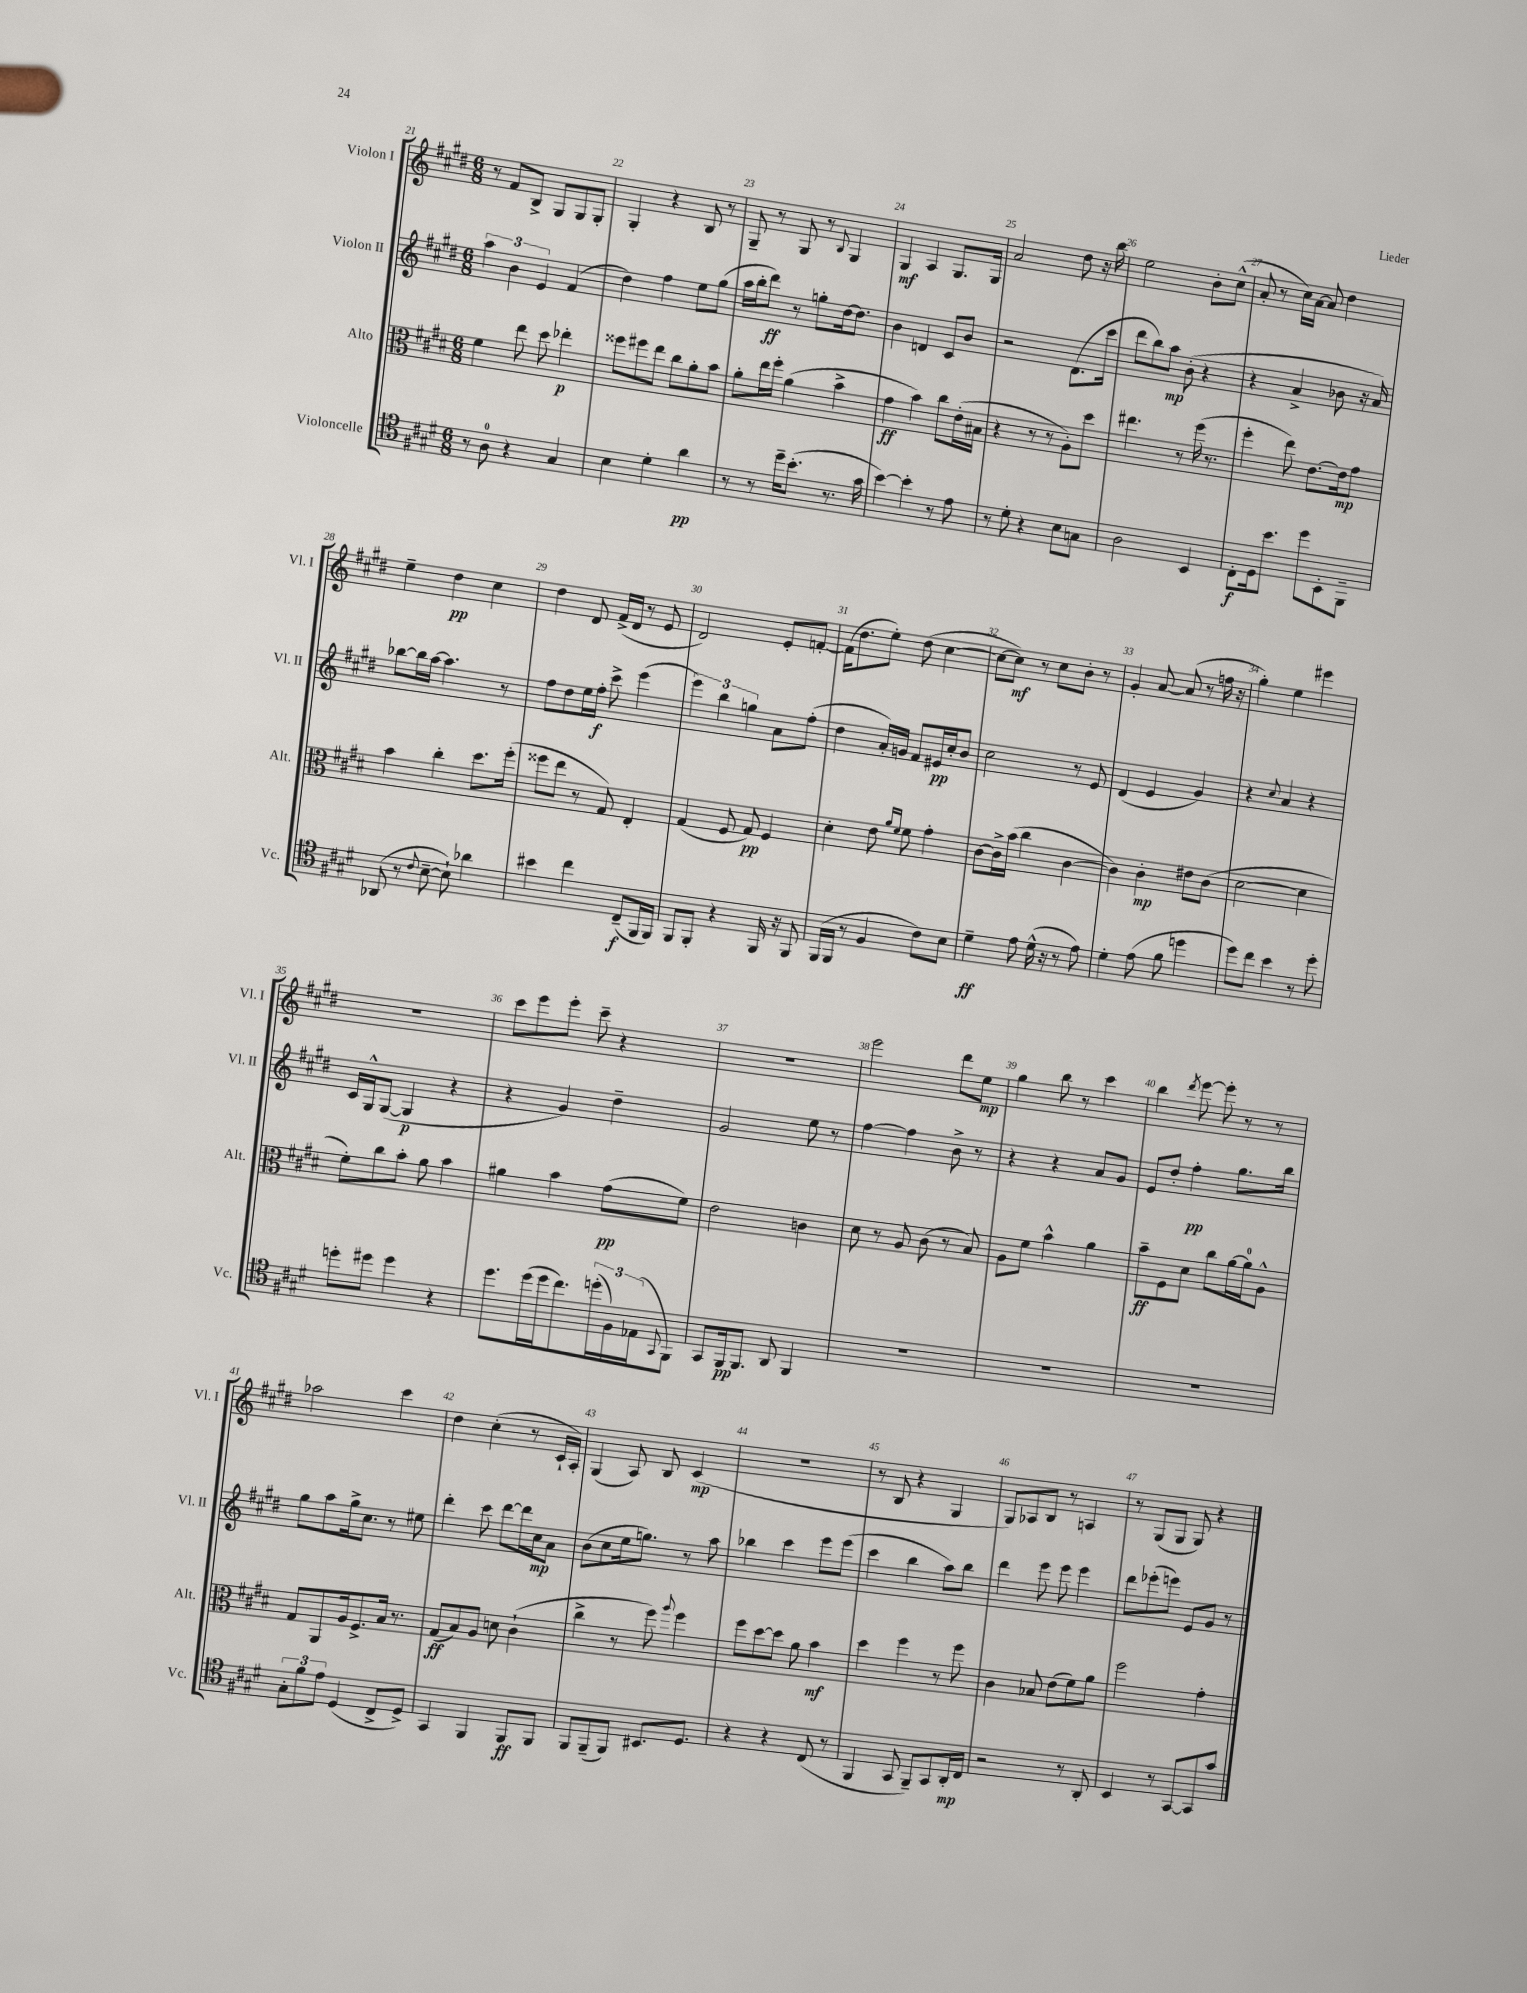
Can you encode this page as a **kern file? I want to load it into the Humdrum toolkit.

**kern	**kern	**kern	**kern
*staff4	*staff3	*staff2	*staff1
*clefC4	*clefC3	*clefG2	*clefG2
*k[f#c#g#d#]	*k[f#c#g#d#]	*k[f#c#g#d#]	*k[f#c#g#d#]
*M6/8	*M6/8	*M6/8	*M6/8
8r	4f#\	6aa\	8r
8A\	.	.	8f#/L
.	.	6b\	.
4r	8ee\	.	8B^/J
.	.	6e/	.
.	8dd#\	.	8G#/L
4G#/	4ee-'\	(4f#/	8G#/
.	.	.	8G#'/J
=	=	=	=
4B\	8ff##\L	4dd#\)	4G#'/
.	8ff#\	.	.
4d#'\	8ee\J	4ff#\	4r
.	8cc#\L	.	.
4a\	8a'\	8ee\L	8B/
.	8b\J	(8gg#\J	8r
=	=	=	=
8r	8a'\L	16aa\LL	8G#~/
.	.	16bb'\J	.
8r	16ee\L	8ddd#\J)	8r
.	16ff#'\JJ	.	.
16dd#~\LK	(4a\	8r	8G#/
(8.b'\J	.	.	.
.	.	8gg'\L	8r
.	.	.	8qqB/
8.r	4b^\	[16dd#\k	4G#/
.	.	8.dd#\]J	.
16g#\	.	.	.
=	=	=	=
[4b\)	4g#\	4b\	4G#/
4b'\]	4b\)	4d/	4A/
8r	8cc#\L	8c#/L	8.G#/L
8e\	(16e'\L	8b/J	.
.	16B#\JJ	.	16G#/Jk
=	=	=	=
8r	4r	2r	2a/
8d#'\	.	.	.
4r	8r	.	.
.	8r	.	.
8B\L	8A'\L)	(8.d#\L	8dd#\
8G\J	8dd#\J	.	16r
.	.	16ccc#\Jk	16bb\
=	=	=	=
2A\	4.ee#\	8ddd#\L	2ee\
.	.	8bb\)	.
.	.	8aa\J	.
.	8r	(8b'\	.
4BB/	(16ff#\	4r	8b'\L
.	8.r	.	.
.	.	.	(8cc#^^\J
=	=	=	=
8C#'\L	4ff#'\	4r	8a'/
16D#\k	.	.	8r
8.b\J	.	.	.
.	8ee\)	4a^/	16cc#\LL)
.	.	.	[16a\JJ
8dd#\L	[8.e\L	.	8a/]
8BB'\	.	8b-\	4dd#\
.	16e\]k	.	.
8FF#~\J	8g#\J	16r	.
.	.	16a/)	.
=	=	=	=
(8AA-/	4b\	[8bb-\L	4ee~\
8r	.	16bb-\]L	.
.	.	[16aa\JJ	.
8qqc#/	.	.	.
[8B~\	4cc#'\	4.aa\]	4dd#\
8B`\])	.	.	.
4a-\	8.dd#\L	.	4cc#\
.	.	8r	.
.	(16ff#'\Jk	.	.
=	=	=	=
4b#\	8ff##\L	8ff#\L	4dd#\
.	8ee\J	8dd#\	.
4cc#\	8r	16ee\L	8d#/
.	.	16ff#'\JJ	.
.	8G#/)	8ccc#^\	(16f#^/LL
.	.	.	16d#/JJ
(8C#~/L	4E'/	(4eee\	8r
16FF#/L	.	.	8e/
16FF#/JJ)	.	.	.
=	=	=	=
8FF#/L	(4G#/	6eee\)	2d#/)
8FF#'/J	.	.	.
.	.	6bb\	.
4r	8F#/	.	.
.	.	6gg\	.
.	8G#/)	.	.
16FF#/	4F#/	8a\L	8e'/L
16r	.	.	.
8FF#/	.	(8ff#'\J	[8f'/J
=	=	=	=
(16FF#/LL	4d#'\	4dd#\	(16f\]LK
16FF#/JJ	.	.	8.dd#\
8r	.	.	.
4F#/	8e\	16a'/LL)	8ee'\J)
.	.	16g/JJ	.
.	16qqa/LL	.	.
.	16qqf#/JJ	.	.
.	8f#\	8f#/L	(8dd#\
8c#\L)	4g#'\	16e#/L	[4cc#\
.	.	16cc#'/J	.
8B\J	.	8b/J	.
=	=	=	=
4d#~\	[8c#\L	2cc#\	8cc#\_L
.	16c#^\]L	.	8cc#\]J)
.	(16b\JJ	.	.
8e\	4cc#\	.	8r
(16d#^^\	.	.	8cc#\L
16r	.	.	.
8r	[4c#\	8r	8b'\J
8e\)	.	8e/	8r
=	=	=	=
4d#'\	4c#\])	(4d#/	4g#'/
(8e\	4c#'\	4e/	[8a/
8f#\	.	.	(8a/]
4dd\	8e#\L	4g#/)	8r
.	(8c#\J	.	16ff\
.	.	.	16r
=	=	=	=
8dd#\L)	[2d#\	4r	4gg#'\)
8cc#\J	.	.	.
.	.	8qqcc#/	.
4b\	.	4a/	4ee\
8r	4d#\]	4r	4eee#\
8dd#'\	.	.	.
=	=	=	=
8dd'\L	8f#'\L)	16c#/LL	2.r
.	.	16G#^^/J	.
8dd#\J	8cc#\	([8G#/J	.
4dd#\	8b'\J	4G#/]	.
.	8a\	.	.
4r	4b\	4r	.
=	=	=	=
8.dd#\L	4a#\	4r	8ccc#\L
.	.	.	8eee\
(16dd#\L	.	.	.
16dd#\J	4b\	4g#/)	8eee'\J
8.cc#\)	.	.	.
.	.	.	8ccc#~\
(24dd'\L	(8g#\L	4dd#~\	4r
24F#\)	.	.	.
(24E-\J	.	.	.
8qqGG#/	.	.	.
8FF#\J)	8f#\J)	.	.
=	=	=	=
8GG#/L	2e\	2g#/	2.r
16FF#/k	.	.	.
8.FF#/J	.	.	.
8AA/	.	.	.
4FF#/	4c\	8ee\	.
.	.	8r	.
=	=	=	=
2.r	8d#\	[4ff#\	2eee\
.	8r	.	.
.	8A/	4ff#\]	.
.	(8c#\	.	.
.	8r	8b^\	8ddd#\L
.	8B/)	8r	8ee\J
=	=	=	=
2.r	8A\L	4r	4gg#\
.	8f#\J	.	.
.	4b^^\	4r	8bb\
.	.	.	8r
.	4a\	8a/L	4ccc#\
.	.	8g#/J	.
=	=	=	=
2.r	8b~\L	8e/L	4bb\
.	8F#\	8dd#'/J	.
.	.	.	8qddd#/
.	8d#\J	4ff#'\	[8eee\
.	8cc#\L	.	8eee'\]
.	[16a\L	8.gg#\L	8r
.	16a\]J	.	.
.	8A^^\J	.	8r
.	.	16bb\Jk	.
=	=	=	=
12G#'\L	8G#/L	8gg#\L	2aa-\
12f#\	.	.	.
.	8AA/	8aa\	.
12e\J	.	.	.
(4D#/	16A/k	16gg#^\k	.
.	8.F#^/	8.cc#\J	.
8C#^/L	16B/Jk	8r	4ccc#\
.	8.r	.	.
8D#^/J)	.	8ee#\	.
=	=	=	=
4GG#/	(8G#/L	4ddd#'\	4dd#\
.	8B/)	.	.
4FF#/	8A/J	8ccc#\	(4cc#'\
.	8d\	[8ddd#\L	.
8FF#/L	(4c#`\	16ddd#\]L	8r
.	.	16cc#\J	.
8FF#/J	.	8a\J	16c#`/LL
.	.	.	16A'/JJ)
=	=	=	=
8FF#/L	4cc#^\	(8b\L	(4G#/
(8FF#~/	.	8cc#\	.
8FF#/J)	8r	16ee\k	8A/)
.	.	8.gg\J)	.
8.BB#/L	8ff#\)	.	8B/
.	8qqaa/	.	.
.	4ff#\	8r	(4c#/
8.D#/J	.	.	.
.	.	8aa\	.
=	=	=	=
4r	8ff#\L	4bb-\	2.r
.	[8dd#\	.	.
4r	8dd#\]J	4ccc#\	.
.	8a\	.	.
(8C#/	4b\	8eee\L	.
8r	.	(8eee\J	.
=	=	=	=
4FF#/	4dd#\	4ccc#\	8r
.	.	.	8B/
8GG#/	4ff#\	4bb\	4r
8FF#~/L)	.	.	.
8GG#/	8r	8aa\L)	4G#/
16AA'/L	8ff#\	8bb\J	.
16C#/JJ	.	.	.
=	=	=	=
2r	4c#\	4ddd#\	8G#/L)
.	.	.	8A-/
.	8B-/	8eee\	8B/J
.	(8e\L	8eee\	8r
8r	8f#\)	4eee\	4A/
8AA'/	8a\J	.	.
=	=	=	=
4BB/	2ff#\	8ddd#\L	8r
.	.	(8eee-'\	(8G#/L
8r	.	8eee\J)	8G#/J
[8GG#/L	.	8e/L	8G#/)
8GG#/]	4g#'\	8g#/J	4r
8g#/J	.	8r	.
==	==	==	==
*-	*-	*-	*-
